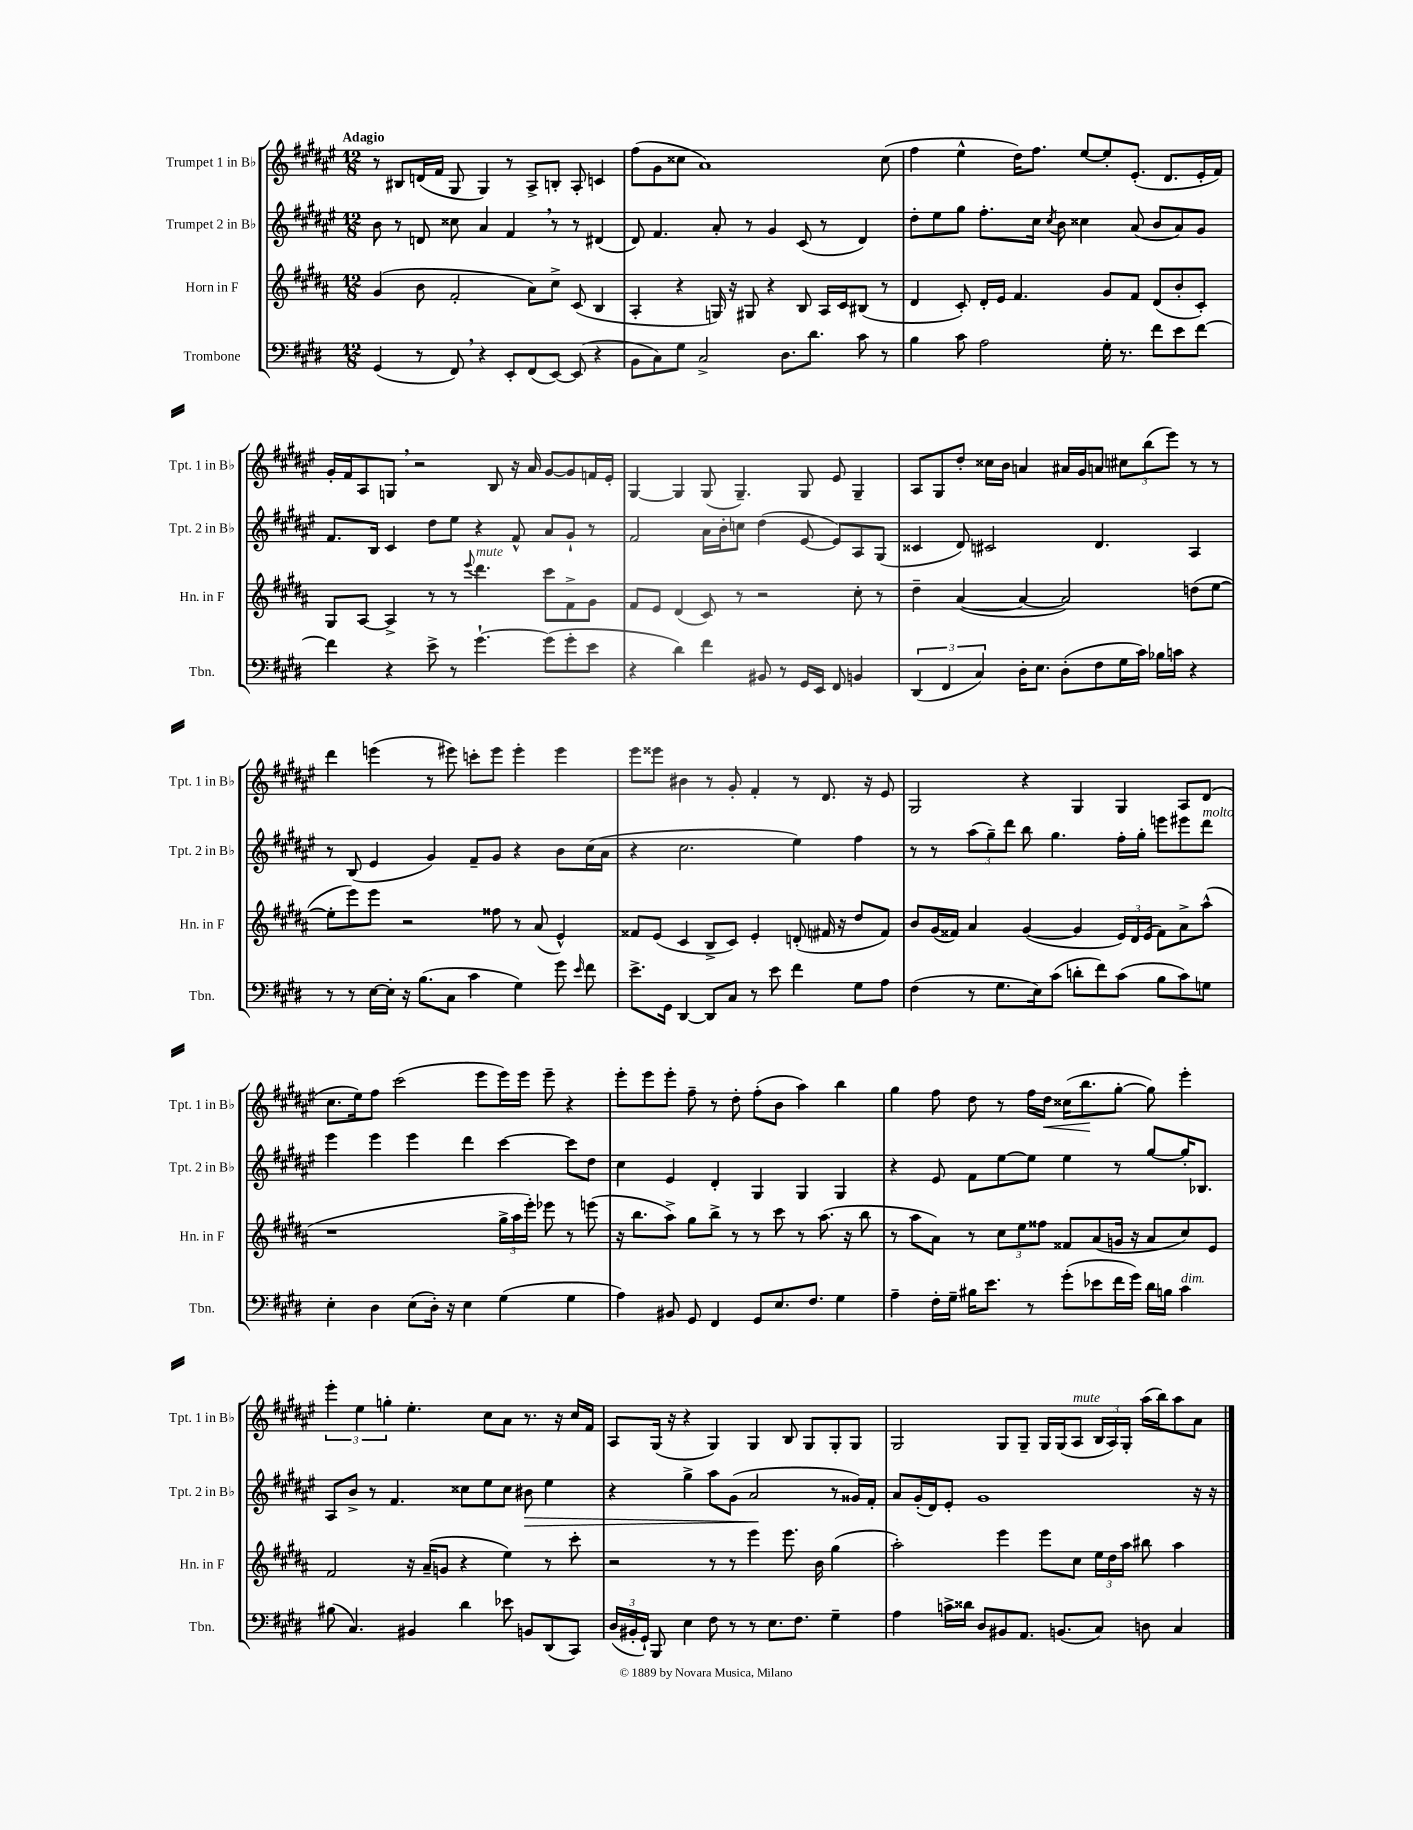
<<
\new StaffGroup <<
\new Staff = "s0" \with { instrumentName = "Trumpet 1 in Bb" shortInstrumentName = "Tpt. 1 in Bb" } {
    \clef treble \key fis \major \numericTimeSignature \time 12/8 \tempo "Adagio"
    \autoBeamOff r8 bis8[ d'16( fis'16] gis8 gis4) r8 ais8[-> b8]-. ais8-. c'4 |
    fis''8[( gis'8 cisis''8] ais'1) cisis''8( |
    fis''4 eis''4-^ dis''16[) fis''8.] eis''8[~ eis''8-. eis'8.]-.( dis'8.[ eis'16-. fis'16]) |
    gis'16[-. fis'16 ais8 g8] \breathe r2 b8 r16 ais'16 gis'8[~ gis'8 f'16 eis'16]-. |
    gis4~ gis4 gis8( gis4.--) gis8 eis'8 gis4-- |
    ais8[ gis8 dis''8]-. cisis''16[ b'16] a'4 ais'16[ gis'16 a'8] \tuplet 3/2 { cis''8[ b''8( eis'''8]) } r8 r8 |
    dis'''4 e'''4( r8 eis'''8) c'''8[-. eis'''8] eis'''4-. eis'''4 |
    eis'''8[ eisis'''8] bis'4 r8 gis'8-. fis'4-. r8 dis'8. r16 eis'8 |
    gis2 r4 gis4 gis4 ais8[ dis'8]( |
    cis''8.[ eis''16) fis''8] cis'''2( eis'''8[ eis'''16) eis'''16] eis'''8-- r4 |
    eis'''8[-. eis'''8 eis'''8]-. fis''8-- r8 dis''8-. fis''8[-.( b'8] ais''4) b''4 |
    gis''4 fis''8 dis''8 r8 fis''16[ dis''16]\< cisis''16[( b''8.\! gis''8]~-. gis''8) eis'''4-. |
    \tuplet 3/2 { eis'''4-. eis''4 g''4-. } eis''4.-. cis''8[ ais'8] r8. r16 cis''16[ fis'16] |
    ais8[ gis16]( r16 r4 gis4) gis4 b8 gis8[ gis8-. gis8] |
    gis2 gis8[ gis8]-- gis16[ gis16( ais8]^\markup { \italic "mute" } \tuplet 3/2 { b16[ ais16) gis16]-. } ais''16[( b''16) ais''8 ais'8] \bar "|." |
}
\new Staff = "s1" \with { instrumentName = "Trumpet 2 in Bb" shortInstrumentName = "Tpt. 2 in Bb" } {
    \clef treble \key fis \major \numericTimeSignature \time 12/8
    \autoBeamOff b'8 r8 d'8 cisis''8 ais'4 fis'4 \breathe r8 r8 dis'4( |
    dis'8) fis'4. ais'8-. r8 gis'4 cis'8( r8 dis'4) |
    dis''8[-. eis''8 gis''8] fis''8.[-. cis''16] \acciaccatura { cis''8 } b'8 cisis''4 ais'8( b'8[ ais'8) gis'8] |
    fis'8.[ b16] cis'4 dis''8[ eis''8] r4 fis'8-^ ais'8[ gis'8]-! r8 |
    fis'2 ais'16[ b'16-. c''8] dis''4( eis'8~ eis'8[) ais8 gis8]( |
    cisis'4 dis'8) cis'2 dis'4. ais4 |
    r8 b8( eis'4 gis'4) fis'8[-- gis'8] r4 b'8[ cis''16( ais'16] |
    r4 cis''2. eis''4) fis''4 |
    r8 r8 \tuplet 3/2 { ais''8[( gis''8--) dis'''8] } b''8 gis''4. fis''16[-. gis''16]-. e'''8[ eis'''8 dis'''8]^\markup { \italic "molto" } |
    eis'''4 eis'''4 eis'''4 dis'''4 cis'''4~ cis'''8[ dis''8] |
    cis''4 eis'4 dis'4-. gis4 gis4 gis4 |
    r4 eis'8 fis'8[ eis''8~ eis''8] eis''4 r8 gis''8[~ gis''16-. bes8.] |
    ais8[ b'8]-> r8 fis'4. cisis''8[ eis''8 cisis''8] bis'8\> eis''4 |
    r4 gis''4-> ais''8[ gis'8]( ais'2\! r8 gisis'16[) fis'16]-. |
    ais'8[ gis'16-.( dis'16) eis'8]-. gis'1 r16 r16 \bar "|." |
}
\new Staff = "s2" \with { instrumentName = "Horn in F" shortInstrumentName = "Hn. in F" } {
    \clef treble \key b \major \numericTimeSignature \time 12/8
    \autoBeamOff gis'4( b'8 fis'2-. ais'8[) cis''8]-> cis'8( b4 |
    ais4-. r4 g16) r16 gis8 r4 b8 ais16[ cis'16 bis8]( r8 |
    dis'4 cis'8-.) dis'16[-. e'16] fis'4. gis'8[ fis'8] dis'8[( b'8-. cis'8]-.) |
    gis8[ ais8]~ ais4-> r8 r8 \appoggiatura { e'''8 } dis'''4.^\markup { \italic "mute" } cis'''8[ fis'8-> gis'8] |
    fis'8[ e'8] dis'4( cis'8) r8 r2 cis''8-. r8 |
    dis''4-- ais'4~( ais'4~ ais'2) d''8[( e''8]~ |
    e''8[-. e'''8) e'''8] r2 fisis''8 r8 ais'8( e'4-^) |
    fisis'8[ e'8]( cis'4 b8[-> cis'8]) e'4-. d'8-.( fis'16 r16 dis''8[ fis'8]) |
    b'8[ gis'16( fisis'16]) ais'4 gis'4~( gis'4 \tuplet 3/2 { e'16[) dis'16 e'16]( } fisis'8[) ais'8-> ais''8]-^( |
    r1 \tuplet 3/2 { gis''16[-> ais''16 e'''16]-.) } ees'''8 r8 e'''8( |
    r16 b''8.[ ais''8]->) gis''8[ b''8]-> r8 r8 cis'''8 r8 ais''8.( r16 b''8 |
    r8 ais''8[ ais'8]) r8 \tuplet 3/2 { cis''8[ e''8 fisis''8] } fisis'8[ ais'8( g'16] r16 ais'8[ cis''8) e'8] |
    fis'2 r16 ais'16[--( g'8] r4 e''4) r8 cis'''8-. |
    r2 r8 r8 e'''4 e'''8. b'16 gis''4( |
    ais''2-.) e'''4 e'''8[ cis''8] \tuplet 3/2 { e''16[ dis''16 ais''16] } bis''8 ais''4 \bar "|." |
}
\new Staff = "s3" \with { instrumentName = "Trombone" shortInstrumentName = "Tbn." } {
    \clef bass \key e \major \numericTimeSignature \time 12/8
    \autoBeamOff gis,4( r8 fis,8) \breathe r4 e,8[-. fis,8( e,8]~) e,8( r4 |
    b,8[ cis8) gis8] cis2-> dis8.[ dis'8.] cis'8 r8 |
    b4 cis'8 a2 gis16-. r8. fis'8[ e'8 fis'8]~ |
    fis'4 r4 e'8-> r8 gis'4.~-! gis'8[( gis'8-. e'8] |
    r4 dis'4) fis'4 bis,8 r8 gis,16[ e,16] fis,8 b,4 |
    \tuplet 3/2 { dis,4( fis,4 cis4) } dis16[-. e8.] dis8[-.( fis8 gis16 cis'16]) bes16[ c'16] r4 |
    r8 r8 e16[~ e16]-. r16 b8.[( cis8] cis'4 gis4) gis'8 \grace { e'16 } fis'8 |
    e'8.[-> gis,16] dis,4~ dis,8[ cis8] r8 e'8 fis'4 gis8[ a8] |
    fis4( r8 gis8.[ e16) cis'8]( d'8[-. fis'8) cis'8]( b8[ cis'8) g8] |
    e4-. dis4 e8[( dis16]-.) r16 e4 gis4( gis4 |
    a4) bis,8 gis,8 fis,4 gis,8[ e8. fis8.] gis4 |
    a4-- fis16[-. gis16]-- bis16[ e'8.] r8 gis'8[-.( ees'8 fis'16 gis'16]) dis'16[ b16] cis'4^\markup { \italic "dim." } |
    bis8( cis4.) bis,4 dis'4 ees'8 b,8[ dis,8( cis,8]) |
    \tuplet 3/2 { dis16[( bis,16-. gis,16]-!) } b,,8 e4 fis8 r8 r8 e8.[ fis8.] gis4-- |
    a4 c'16[-> disis'16] dis8[ bis,8 a,8.] b,8.[( cis8]) d8 cis4 \bar "|." |
}
>>
>>
\layout { \context { \Score \remove "Bar_number_engraver" } }
